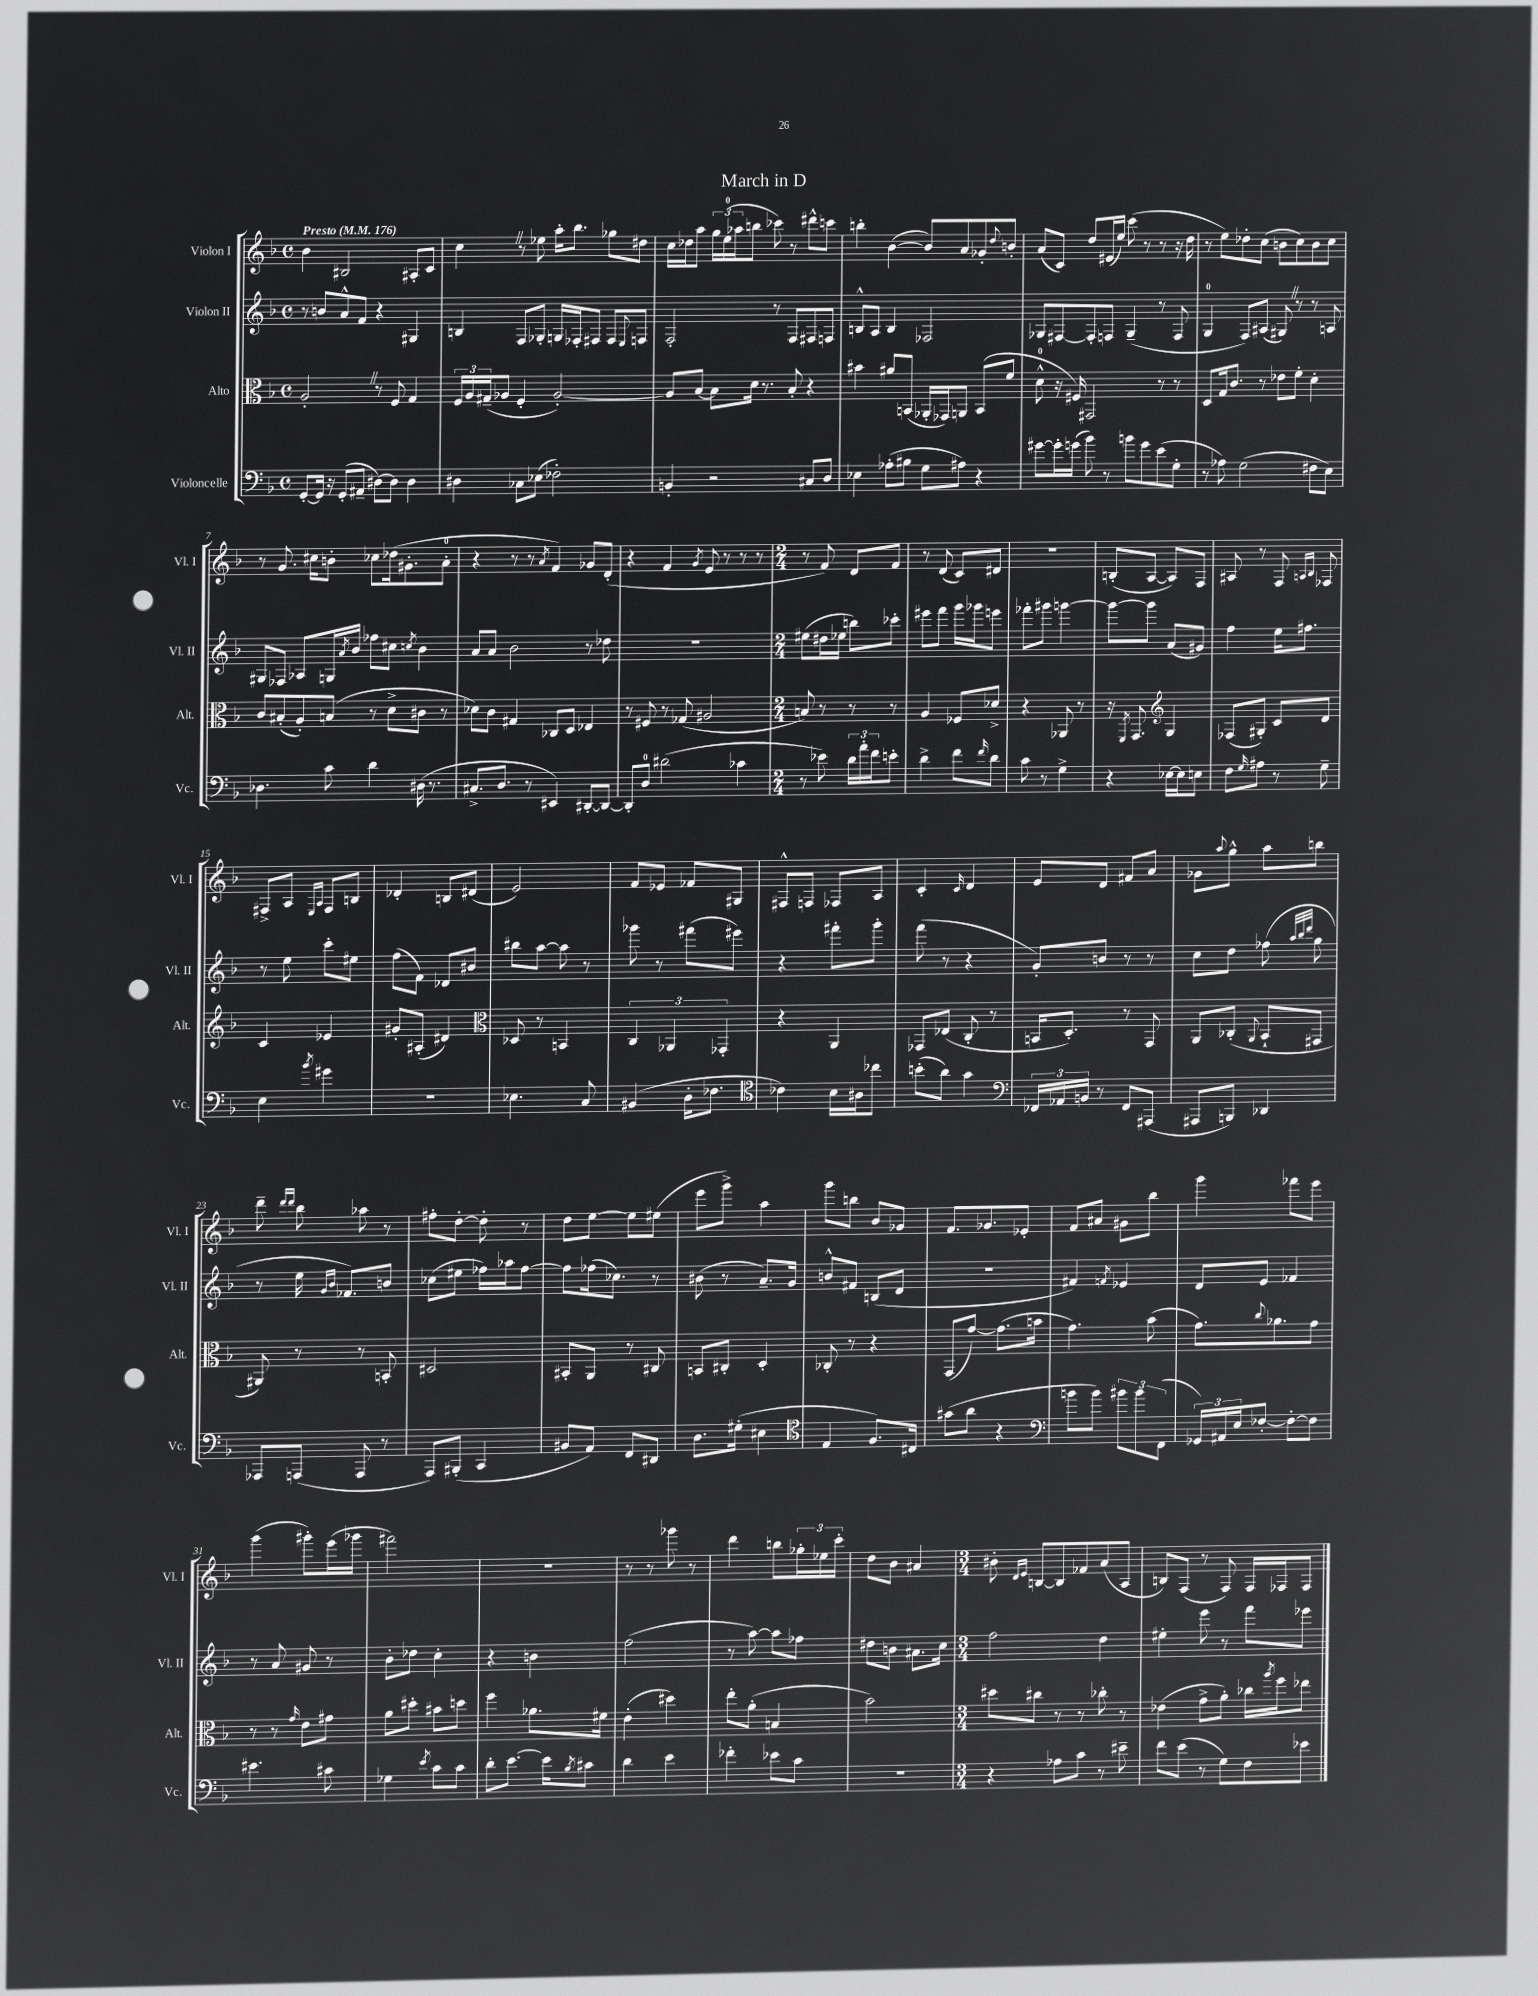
\header { title = "March in D" }
<<
\new StaffGroup <<
\new Staff = "s0" \with { instrumentName = "Violon I" shortInstrumentName = "Vl. I" } {
    \clef treble \key f \major \defaultTimeSignature \time 4/4 \tempo "Presto" 4 = 176
    bes'4 bis2 ais8-. c'8 |
    c''4 \once \override BreathingSign.text = \markup { \musicglyph "scripts.caesura.straight" } \breathe r8 ees''8 a''16-. bes''8. ges''8 dis''8 |
    c''16 des''16 a''8 \tuplet 3/2 { g''16 e''16-0( aes''16 } b''8 ces'''8) r8 dis'''8-^ c'''8 |
    b''4-. bes'4~( bes'8) a'8 ges'8-. \appoggiatura { d''8 } b'8-. |
    a'8( c'8) d''8 eis'16( e''16) c'''8( r8 r8 r16 d''16 |
    r8 e''8) des''8-. c''8( b'8 c''8) b'8 c''8 |
    r8 g'8. cis''16 b'8-. ces''8 des''16( gis'8.-. a'8-0-. |
    r4 r8 r8 \acciaccatura { a'8 } f'4) ges'8 d'8-.( |
    r4 f'4 \acciaccatura { g'8 } e'8 r8 r8 r8 |
    \numericTimeSignature \time 2/4 r8 f'8) d'8 f'8 |
    r8 d'8( c'8) dis'8 |
    R2 |
    b8-.( a8~ a8) f8 |
    ais8 r8 f8 \grace { a16 bes16 } fes8 |
    fis8-> a8 \grace { e16 a16 } fis8 b8 |
    des'4-. b8 dis'8( |
    e'2) |
    f'8 ees'8 fes'8 gis8 |
    fis8-^ f8 fes8 a8 |
    c'4-. \grace { c'16 } d'4 |
    e'8 d'8 fis'8 a'8 |
    ges'8 \appoggiatura { a''8 } g''8-^ a''8 b''8 |
    d'''8-- \grace { d'''16 d'''16 } bes''8 aes''8 r8 |
    fis''8-. d''8~-. d''8-. r8 |
    d''8 e''8~ e''8 eis''8( |
    e'''8 g'''8->) a''4 |
    g'''8 b''8 bes'8 ges'8 |
    f'8. ges'8. ees'8-. |
    f'8 ais'8 gis'8 bes''8 |
    g'''4 fes'''8 e'''8 |
    g'''4( gis'''8-.) e'''16( ges'''16 |
    fis'''2) |
    r2 |
    r8 r8 ges'''8 r8 |
    d'''4 b''8 \tuplet 3/2 { ges''16-. ees''16 c'''16-. } |
    d''8 bes'8 ais'4 |
    \numericTimeSignature \time 3/4 bis'8-. \grace { d'16 e'16 } b8~ b8 fes'8 a'8( a8 |
    b8) f8( r8 f8) f16 fes16 fes8 \bar "|." |
}
\new Staff = "s1" \with { instrumentName = "Violon II" shortInstrumentName = "Vl. II" } {
    \clef treble \key f \major \defaultTimeSignature \time 4/4
    r8 b'8 a'8-^ f'8 r4 gis4 |
    b4 f8 ges8-. g16 fes16-. fis8 fis8 \appoggiatura { e8 } f8 |
    f2-. r8 f8 fis8 f8 |
    b8-^ a8 b4 fes2 |
    ges8 fis8~ fis8-. f8 ges4--( r8 f8 |
    g4-0 f8) ais8( gis8) \once \override BreathingSign.text = \markup { \musicglyph "scripts.caesura.straight" } \breathe r8 r8 a8 |
    gis8 fes8 aes8 g16 \acciaccatura { a'8 } bes'16 fes''8 cis''8 \acciaccatura { c''8 } bes'4 |
    a'8 a'8 bes'2 r8 des''8 |
    R1 |
    \numericTimeSignature \time 2/4 eis''8( dis''16 ees''16 b''8) ces'''8-. |
    eis'''8 f'''8 g'''16 ges'''16 e'''8 |
    fes'''8-. gis'''8 g'''4~ |
    g'''8~ g'''8 a'8( gis'8) |
    f''4 e''16 fis''8. |
    r8 e''8 c'''8-. eis''8 |
    f''8( f'8) des'8 bis'8 |
    bis''8 a''8~ a''8 r8 |
    ges'''8 r8 fis'''8( eis'''8) |
    r4 fis'''8-. g'''8-. |
    f'''8( r8 r4 |
    g'8-.) b'8 r8 r8 |
    c''8 d''8 fes''8( \grace { a''32 bes''32 d'''32 } g''8 |
    r8 e''16 \grace { g'16 bes'16 } fes'8.) b'8 |
    ces''8( eis''8 fes''16) aes''16 fes''8~ |
    fes''8 fes''16( ces''8.) r8 |
    bis'8( r8 a'8.--) g'16 |
    b'8-^ fis'8 b8( d'8 |
    r2 |
    fis'4) \acciaccatura { f'8 } ees'4 |
    d'8 e'8 fes'4 |
    r8 a'8 gis'8 r8 |
    bes'8-. des''8 c''4-. |
    r4 b'4 |
    f''2( |
    r8 a''8~) a''8 fes''8 |
    dis''8 b'8 ais'8. c''16 |
    \numericTimeSignature \time 3/4 f''2 d''4 |
    eis''4-. e'''8 r8 f'''8 ees'''8 \bar "|." |
}
\new Staff = "s2" \with { instrumentName = "Alto" shortInstrumentName = "Alt." } {
    \clef alto \key f \major \defaultTimeSignature \time 4/4
    a2-. \once \override BreathingSign.text = \markup { \musicglyph "scripts.caesura.straight" } \breathe r8 f8 g4 |
    \tuplet 3/2 { f16 a16 gis16--( } aes8 f4-. aes2~-.) |
    aes8 bes8~ bes8 d'16 r8. bes8-. r4 |
    bis'4 ais'8 b,8( aes,16-. ges,16) a,8 b,8( f'8 |
    d'8-0-^ r16 fis16) gis,2 r8 r8 |
    d8 g16 c'8. r8 ees'8 f'8-. d'4-. |
    c'8 bis8-.( a8-.) b8( r8 d'8-> cis'8 r8 |
    des'8) c'8 gis4 ces8 d8 ees4 |
    r8 fis8 r8 ges8( ais2 |
    \numericTimeSignature \time 2/4 b8) r8 r8 r8 |
    a4 fes8 des'8-> |
    r4 aes,8 r8 |
    r16 \acciaccatura { f,8 } g,8. \clef treble g4 |
    fes8( gis8-.) c'8 d'8 |
    c'4 ees'4 |
    gis'8-. ais8-.( dis'4) |
    \clef alto des8 r8 b,4 |
    \tuplet 3/2 { c4 aes,4 ges,4-. } |
    r4 a,4 |
    ges,8 ees8( c8-. r8 |
    b,16 d8.-.) r8 g,8 |
    a,8 ces8-.( \appoggiatura { a,8 } bes,8-! gis,8 |
    ais,8) r8 r8 b,8-. |
    dis2 |
    bis,8-. a,8 r8 cis8 |
    b,8 cis8-. d4-. |
    ces8-. r8 r4 |
    g,8( g'8~) g'8.( b'16 |
    g'4.) bes'8( |
    g'8.) \appoggiatura { c''8 } aes'8. g'8 |
    r8 r8 \grace { g'16 } e'8 gis'8 |
    a'8 dis''8-. bis'8 d''8 |
    f''4 aes'8. fis'16 |
    e'4-.( dis''4) |
    e''8-. a'8-.( b4 |
    bes'2) |
    \numericTimeSignature \time 3/4 dis''8 cis''8 r8 r8 ces''8-. r8 |
    ees'4( g'8-> a'8-.) ces''16 \acciaccatura { a''8 } f''16 ees''8 \bar "|." |
}
\new Staff = "s3" \with { instrumentName = "Violoncelle" shortInstrumentName = "Vc." } {
    \clef bass \key f \major \defaultTimeSignature \time 4/4
    g,8~-. g,16 r16 g,8-.( ais,8-- dis8~) dis8 dis4 |
    dis4 ces8 ees8( fes2-.) |
    b,4-. r2 cis8 d8 |
    ees4 aes8-.( bis8 g8 ais8) r4 |
    gis'8~ gis'16-. g'16( bes'8) r8 b'8 g'8 e'8( g8-. |
    r8 aes8) g2( fis8 e8) |
    des4. c'8 d'4 dis16( r8. |
    cis8.-> d8. r8 eis,4) dis,8~-. dis,8~ |
    dis,8-. d8-0 dis'2( ces'4 |
    \numericTimeSignature \time 2/4 r8 ees'8) \tuplet 3/2 { d'16 a'16-. f'16 } e'8-. |
    d'4-> f'8 \grace { f'16 } d'8 |
    c'8 r8 g4-> |
    r4 ees16~ ees16 e8 |
    f8 \grace { g16 } ais8 r8 g8-- |
    e4 \acciaccatura { bes'8 } gis'4 |
    R2 |
    ees4. c8 |
    bis,4( d16-. fes8. |
    \clef tenor ces'4) bes16 ais16 ces''8 |
    b'8-.( a'8) g'4 |
    \clef bass \tuplet 3/2 { fes,16 aes,16 b,16 } r8 fes,8 ais,,8( |
    ais,,8 b,,8) des,4 |
    aes,,8 a,,8( a,,8 r8 |
    a,,8) bis,,8-.( c,4 |
    bis,8 a,8) f,8 dis,8 |
    d8. gis16-.( eis4 |
    \clef tenor e4 f8.) cis16 |
    gis'8( a'8 r4 |
    \clef bass b'8 b'8) \tuplet 3/2 { bis'8 bis'8 f,8( } |
    \tuplet 3/2 { ges,16) ais,16 e16 } fes8~-. fes8~-. fes8 |
    eis'4. cis'8 |
    ges4 \acciaccatura { e'8 } c'8 c'8 |
    d'8-. e'8.~ e'16 \acciaccatura { bes8 } cis'8 |
    d'4 e'4 |
    fes'4-. ees'8 c'8 |
    r2 |
    \numericTimeSignature \time 3/4 r4 aes8 c'8 r8 eis'8-- |
    f'8 e'8( r8 g8) f8 ees'8 \bar "|." |
}
>>
>>
